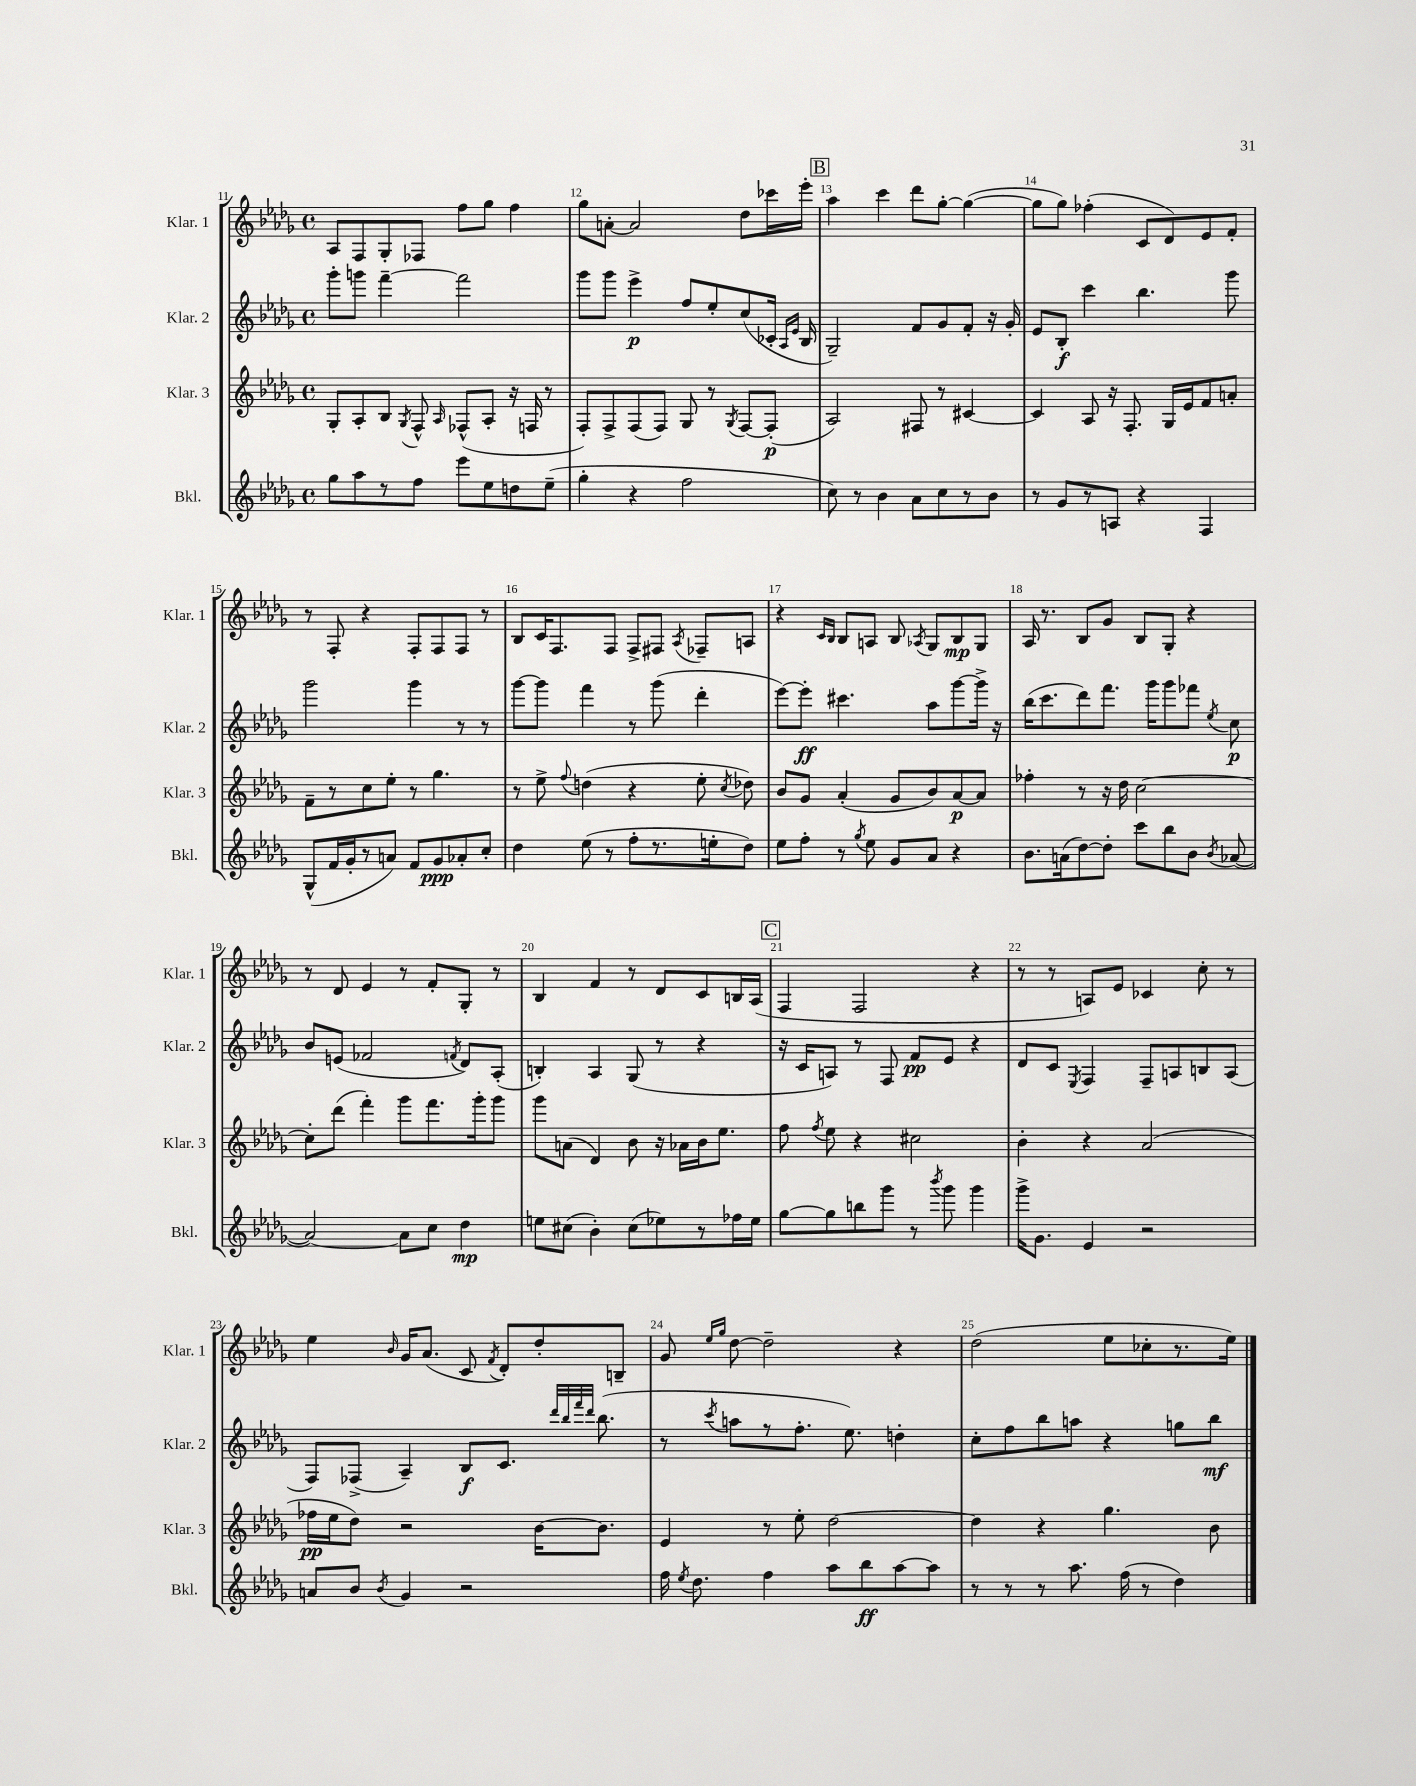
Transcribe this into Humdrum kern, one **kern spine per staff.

**kern	**kern	**kern	**kern
*staff4	*staff3	*staff2	*staff1
*clefG2	*clefG2	*clefG2	*clefG2
*k[b-e-a-d-g-]	*k[b-e-a-d-g-]	*k[b-e-a-d-g-]	*k[b-e-a-d-g-]
*M4/4	*M4/4	*M4/4	*M4/4
*met(c)	*met(c)	*met(c)	*met(c)
8gg-	8G-'	8ggg-'	8A-
8aa-	8A-'	8ggg	8F
8r	8B-	[4fff~	8G-'
.	8qG-	.	.
8ff	8F^^	.	8F-
.	16qqA-	.	.
8eee-	(8F-^^	2fff]	8ff
8ee-	8A-'	.	8gg-
8dd	16r	.	4ff
.	16F	.	.
(8ee-~	8r	.	.
=	=	=	=
4gg-'	8F')	8ggg-	8gg-
.	8F^	8ggg-	[8a'
4r	(8F	4eee-^	2a]
.	8F)	.	.
2ff	8G-	8ff	.
.	8r	8ee-'	.
.	8qG-	.	.
.	[8F	(8cc	8dd-
.	(8F']	16c-'	16ccc-
.	.	16qqA-	.
.	.	16qqe-	.
.	.	16B-	16eee-'
=	=	=	=
8cc)	2A-)	2G-~)	4aa-
8r	.	.	.
4b-	.	.	4ccc
8a-	8F#	8f	8ddd-
8cc	8r	8g-	[8gg-'
8r	[4c#	8f'	(4gg-_
8b-	.	16r	.
.	.	16g-'	.
=	=	=	=
8r	4c#]	8e-	8gg-]
8g-	.	8B-'	8gg-)
8r	8A-	4ccc	(4ff-'
8A	16r	.	.
.	8.F'	.	.
4r	.	4.bb-	8c
.	16G-	.	8d-)
.	16e-	.	.
4F	8f	.	8e-
.	8a'	8ggg-	8f'
=	=	=	=
(8G-^^	8f~	2ggg-	8r
16f	8r	.	8F'
16g-'	.	.	.
8r	8cc	.	4r
8a)	8ee-'	.	.
8f	8r	4ggg-	8F'
8g-	4.gg-	.	8F
8a-'	.	8r	8F
8cc'	.	8r	8r
=	=	=	=
4dd-	8r	[8ggg-	8B-
.	8ee-^	8ggg-]	16c
.	.	.	8.F
.	8qqff	.	.
(8ee-	(4dd	4fff	.
8r	.	.	8F
8ff'	4r	8r	8F^
8.r	.	(8ggg-	8F#
.	.	.	8qA-
.	8ee-'	4ddd-'	8F-~
16ee'	.	.	.
.	8qcc	.	.
8dd-)	8dd-)	.	8A
=	=	=	=
8ee-	8b-	[8eee-)	4r
8ff'	8g-	8eee-']	.
.	.	.	16qqc
.	.	.	16qqB-
8r	(4a-'	4.ccc#	8B-
8qgg-	.	.	.
8ee-	.	.	8A
8g-	8g-	.	8B-
.	.	.	8qA-
8a-	8b-)	8aa-	8G-
4r	[8a-	[8ggg-	8B-
.	8a-]	16ggg-^]	8G-
.	.	16r	.
=	=	=	=
8.b-	4ff-'	(16bb-	16A-
.	.	8.ccc	8.r
(16a	.	.	.
[8dd-)	8r	8ddd-)	8B-
8dd-']	16r	8.fff	8g-
.	16dd-	.	.
8ccc	[2cc	.	8B-
.	.	16ggg-	.
8bb-	.	8ggg-	8G-'
8b-	.	8fff-	4r
8qb-	.	8qee-	.
([8a-	.	8cc	.
=	=	=	=
2a-_)	8cc']	8b-	8r
.	(8ddd-	(8e	8d-
.	4fff')	2f-	4e-
8a-]	8ggg-	.	8r
8cc	8.fff	.	8f'
.	.	8qf	.
4dd-	.	8d-)	8G-'
.	16ggg-'	.	.
.	8ggg-	(8A-'	8r
=	=	=	=
8ee	8ggg-	4B')	4B-
(8cc#	(8a	.	.
4b-')	4d-)	4A-	4f
(8cc#	8b-	(8G-	8r
8ee-)	16r	8r	8d-
.	16a-	.	.
8r	16b-	4r	8c
.	8.ee-	.	.
16ff-	.	.	16B
16ee-	.	.	(16A-
=	=	=	=
[8gg-	8ff	16r	4F
.	.	16c	.
.	8qff	.	.
8gg-]	8ee-	8A)	.
8bb	4r	8r	2F
8ggg-	.	8F	.
8r	2cc#	8f	.
8qbbb-	.	.	.
8ggg-	.	8e-	.
4ggg-	.	4r	4r
=	=	=	=
16ggg-^	4b-'	8d-	8r
8.g-	.	.	.
.	.	8c	8r
.	.	8qE-	.
4e-	4r	4F	8A)
.	.	.	8e-
2r	(2a-	8F~	4c-
.	.	8A	.
.	.	8B	8cc'
.	.	(8A	8r
=	=	=	=
8a	16ff-	8F)	4ee-
.	16ee-	.	.
8b-	8dd-)	(8F-^	.
8qb-	.	.	16qqb-
4g-	2r	4A-~)	16g-
.	.	.	(8.a-
2r	.	8B-	8c
.	.	.	8qf
.	.	8.c	8d-')
.	[16b-	.	8dd-'
.	.	32qqddd-	.
.	.	32qqbb-	.
.	.	32qqfff	.
.	.	32qqddd-	.
.	8.b-]	(8.bb-	.
.	.	.	8B~
=	=	=	=
16ff	4e-	8r	8g-
8qee-	.	.	.
8.dd-	.	.	.
.	.	.	16qqee-
.	.	8qccc	16qqgg-
.	.	8aa	[8dd-
4ff	8r	8r	2dd-~]
.	8ee-'	8.ff'	.
8aa-	[2dd-	.	.
.	.	8.ee-)	.
8bb-	.	.	.
[8aa-	.	4dd'	4r
8aa-]	.	.	.
=	=	=	=
8r	4dd-]	8cc'	(2dd-
8r	.	8ff	.
8r	4r	8bb-	.
8.aa-	.	8aa	.
.	4.gg-	4r	8ee-
(16ff	.	.	.
8r	.	.	8cc-'
4dd-)	.	8gg	8.r
.	8b-	8bb-	.
.	.	.	16ee-)
==	==	==	==
*-	*-	*-	*-
